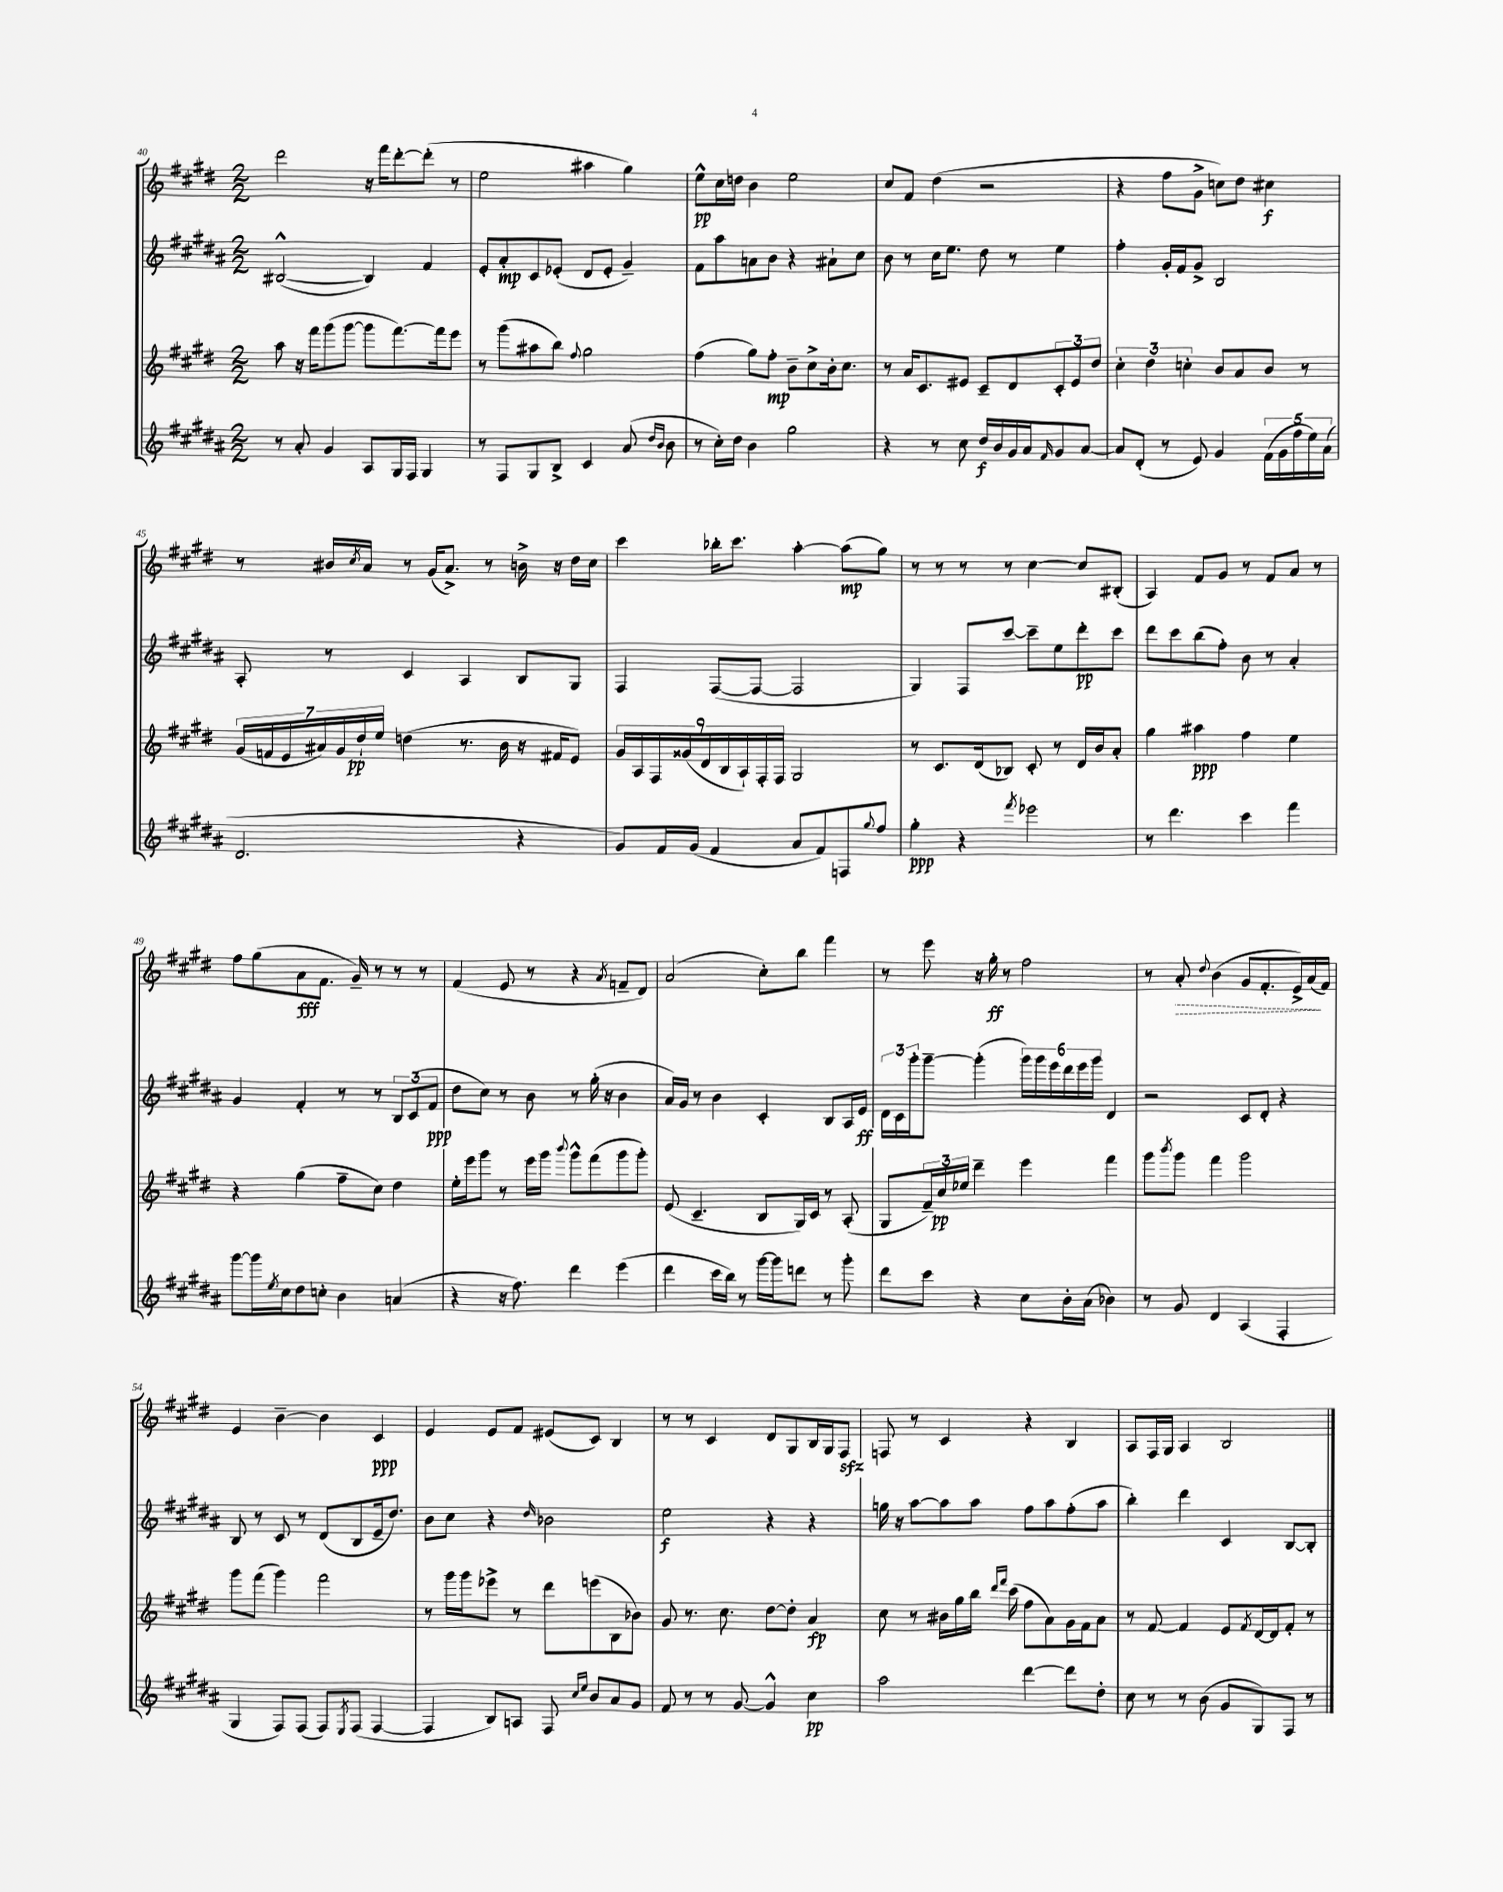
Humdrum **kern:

**kern	**kern	**kern	**kern
*staff4	*staff3	*staff2	*staff1
*clefG2	*clefG2	*clefG2	*clefG2
*k[f#c#g#d#a#]	*k[f#c#g#d#]	*k[f#c#g#d#a#]	*k[f#c#g#d#]
*M2/2	*M2/2	*M2/2	*M2/2
8r	8aa	([2B#^^	2ddd#
8a#'	16r	.	.
.	16fff#	.	.
4g#	(8ggg#	.	.
.	[8ggg#	.	.
8A#	8ggg#]	4B#])	16r
.	.	.	16fff#
16G#	[8.fff#)	.	[8ddd#'
16F#	.	.	.
4G#	.	4f#	(8ddd#']
.	16fff#]	.	.
.	8eee	.	8r
=	=	=	=
8r	8r	8e'	2ee
8F#	(8ggg#	8a#'	.
8G#	8aa#	8c#	.
8B^	8bb)	(8e-'	.
.	8qqff#	.	.
4c#	2gg#	8d#	4aa#
.	.	8e-'	.
(8a#	.	4g#~)	4gg#)
16qqdd#	.	.	.
16qqb	.	.	.
8b	.	.	.
=	=	=	=
8r	(4ff#	8f#	8ee^^
16cc#')	.	8aa#	16cc#
16dd#	.	.	16dd
4b	8gg#)	8a	4b
.	8ff#'	8b	.
2gg#	8b~	4r	2ee
.	8cc#^	.	.
.	16b'	8a#`	.
.	8.cc#	.	.
.	.	8cc#	.
=	=	=	=
4r	8r	8b	8cc#
.	16a	8r	8f#
.	8.c#	.	.
8r	.	16cc#	(4dd#
.	.	8.ee	.
8cc#	8e#	.	.
16dd#	8c#~	8dd#	2r
16b	.	.	.
16g#	8d#	8r	.
16a#	.	.	.
16qqf#	.	.	.
8g#	12c#'	4ee	.
.	12e#	.	.
[8a#	.	.	.
.	12dd#	.	.
=	=	=	=
8a#]	6cc#'	4ff#'	4r
(8d#'	.	.	.
.	6dd#	.	.
8r	.	16g#'	8ff#
.	.	16f#	.
.	6cc'	.	.
8e)	.	8g#^	8g#^
4g#	8b	2B	8cc)
.	8a	.	8dd#
(20f#	8b	.	4cc#
20g#	.	.	.
20ff#	.	.	.
.	8r	.	.
20ee)	.	.	.
(20a#	.	.	.
=	=	=	=
2.d#	(28g#	8A#'	8r
.	28f	.	.
.	28e	.	.
.	28a#)	.	.
.	.	8r	16b#
.	28g#	.	.
.	28dd#`	.	.
.	.	.	8qcc#
.	.	.	16a
.	28ee	.	.
.	(4dd	4c#	8r
.	.	.	(16g#
.	.	.	8.a^)
.	8.r	4A#	.
.	.	.	8r
.	16b	.	.
4r	16r	8B	16b^
.	16f#	.	16r
.	8e)	8G#	16dd#
.	.	.	16cc#
=	=	=	=
8g#)	18g#	4F#	4ccc#
.	18A	.	.
.	18F#	.	.
16f#	.	.	.
.	(18g##	.	.
(16g#	.	.	.
.	18d#	.	.
4f#	.	([8F#	16bb-'
.	18B	.	.
.	.	.	8.ccc#
.	18A`)	.	.
.	.	8F#_	.
.	18F#'	.	.
.	18F#	.	.
8a#	2G#	2F#]	[4aa'
8f#)	.	.	.
8F	.	.	(8aa]
8qqgg#	.	.	.
8ff#	.	.	8gg#)
=	=	=	=
4gg#'	8r	4G#)	8r
.	8.c#	.	8r
4r	.	8F#	8r
.	(16d#	.	.
.	8B-)	[8ccc#	8r
8qfff#	.	.	.
2eee-	8c#'	8ccc#~]	[4cc#
.	8r	8ee	.
.	16d#	8ddd#'	8cc#]
.	16b	.	.
.	8a'	8ccc#	(8B#'
=	=	=	=
8r	4gg#	8ddd#	4A)
4.ddd#	.	8ccc#	.
.	4aa#	(8bb	8f#
.	.	8ff#')	8g#
4ccc#	4ff#	8b	8r
.	.	8r	8f#
4fff#	4ee	4a#'	8a
.	.	.	8r
=	=	=	=
[8ggg#	4r	4g#	8ff#
16ggg#]	.	.	(8gg#
8qee	.	.	.
16cc#	.	.	.
8dd#	(4gg#	4f#'	8a
8cc'	.	.	8.f#
4b	8ff#~	8r	.
.	.	.	16g#~)
.	8cc#)	8r	8r
(4a	4dd#	12B	8r
.	.	(12c#	.
.	.	.	8r
.	.	12f#	.
=	=	=	=
4r	16ee'	8dd#	(4f#
.	16eee	.	.
.	8ggg#	8cc#)	.
16r	8r	8r	8e
8.ff#)	.	.	.
.	16eee	8b	8r
.	16ggg#	.	.
.	8qqbbb	.	.
4ddd#	8ggg#^^	8r	4r
.	(8fff#	(16gg#'	.
.	.	16r	.
.	.	.	8qa
(4eee	8ggg#	4b	8f~
.	8ggg#')	.	8d#)
=	=	=	=
4ddd#	(8e	16a#)	(2a
.	.	16g#	.
.	4.c#~	8r	.
16ccc#	.	4b	.
16bb)	.	.	.
8r	.	.	.
[16ggg#	8B	4c#'	8cc#')
16ggg#]	.	.	.
8ddd	16G#)	.	8bb
.	16c#	.	.
8r	8r	8B	4fff#
8ggg#'	(8A'	16A#	.
.	.	16e	.
=	=	=	=
8ddd#	8G#	24d#	8r
.	.	24c#	.
.	.	24ggg#'	.
8ccc#	24f#~)	[8ggg#~	8eee
.	24cc#	.	.
.	24ee-	.	.
4r	4ddd#~	(4ggg#']	16r
.	.	.	16gg#'
.	.	.	8r
8cc#	4eee	24ggg#)	2ff#
.	.	24ggg#	.
.	.	24eee	.
16b'	.	24ddd#	.
.	.	24eee	.
(16a#	.	.	.
.	.	24ggg#	.
4b-)	4fff#	4d#	.
=	=	=	=
8r	8ggg#	2r	8r
.	8qbbb	.	.
8g#	8ggg#	.	8a'
.	.	.	8qqdd#
4d#	4fff#	.	(4b
(4A#	2ggg#	8c#	8g#
.	.	8d#'	8.f#'
4F#'	.	4r	.
.	.	.	16e^)
.	.	.	(16a
.	.	.	16f#)
=	=	=	=
4G#	8ggg#	8B	4e
.	(8fff#	8r	.
8F#)	4ggg#)	8c#	[4b~
(8F#	.	8r	.
8F#)	2fff#	(8d#	4b]
8qE	.	.	.
(8F#	.	8B	.
[4F#	.	16e~	4c#
.	.	8.dd#)	.
=	=	=	=
4F#]	8r	8b	4e
.	16ggg#	8cc#	.
.	16ggg#	.	.
8B)	8eee-^	4r	8e
8A	8r	.	8f#
.	.	16qqdd#	.
8F#	8ddd#	2b-	(8e#
16qqcc#	.	.	.
16qqee	.	.	.
8b	(8eee	.	8c#)
8a#	8B	.	4B
8g#	8b-)	.	.
=	=	=	=
8f#	8g#	2ee	8r
8r	8.r	.	8r
8r	.	.	4c#
.	8.cc#	.	.
[8g#	.	.	.
4g#^^]	[8dd#	4r	8d#
.	8dd#']	.	8G#
4cc#	4a	4r	16B
.	.	.	16G#
.	.	.	8F#
=	=	=	=
2aa#	8cc#	16gg	8F
.	.	16r	.
.	8r	[8aa#	8r
.	16b#	8aa#]	4c#
.	16gg#	.	.
.	16bb	8aa#	.
.	16qqddd#	.	.
.	16qqfff#	.	.
.	(16ccc#	.	.
[4ddd#	8ff#	8ff#	4r
.	8a)	8aa#	.
8ddd#]	16g#	(8ff#'	4B
.	16f#	.	.
8dd#'	8a	8aa#	.
=	=	=	=
8cc#	8r	4bb')	8A
8r	[8f#	.	16F#
.	.	.	16G#
8r	4f#]	4ddd#	4A
(8b	.	.	.
8g#	8e	4c#	2B
.	8qf#	.	.
8G#)	[16d#	.	.
.	16d#]	.	.
8F#	8f#'	[8B	.
8r	8r	8B']	.
==	==	==	==
*-	*-	*-	*-
